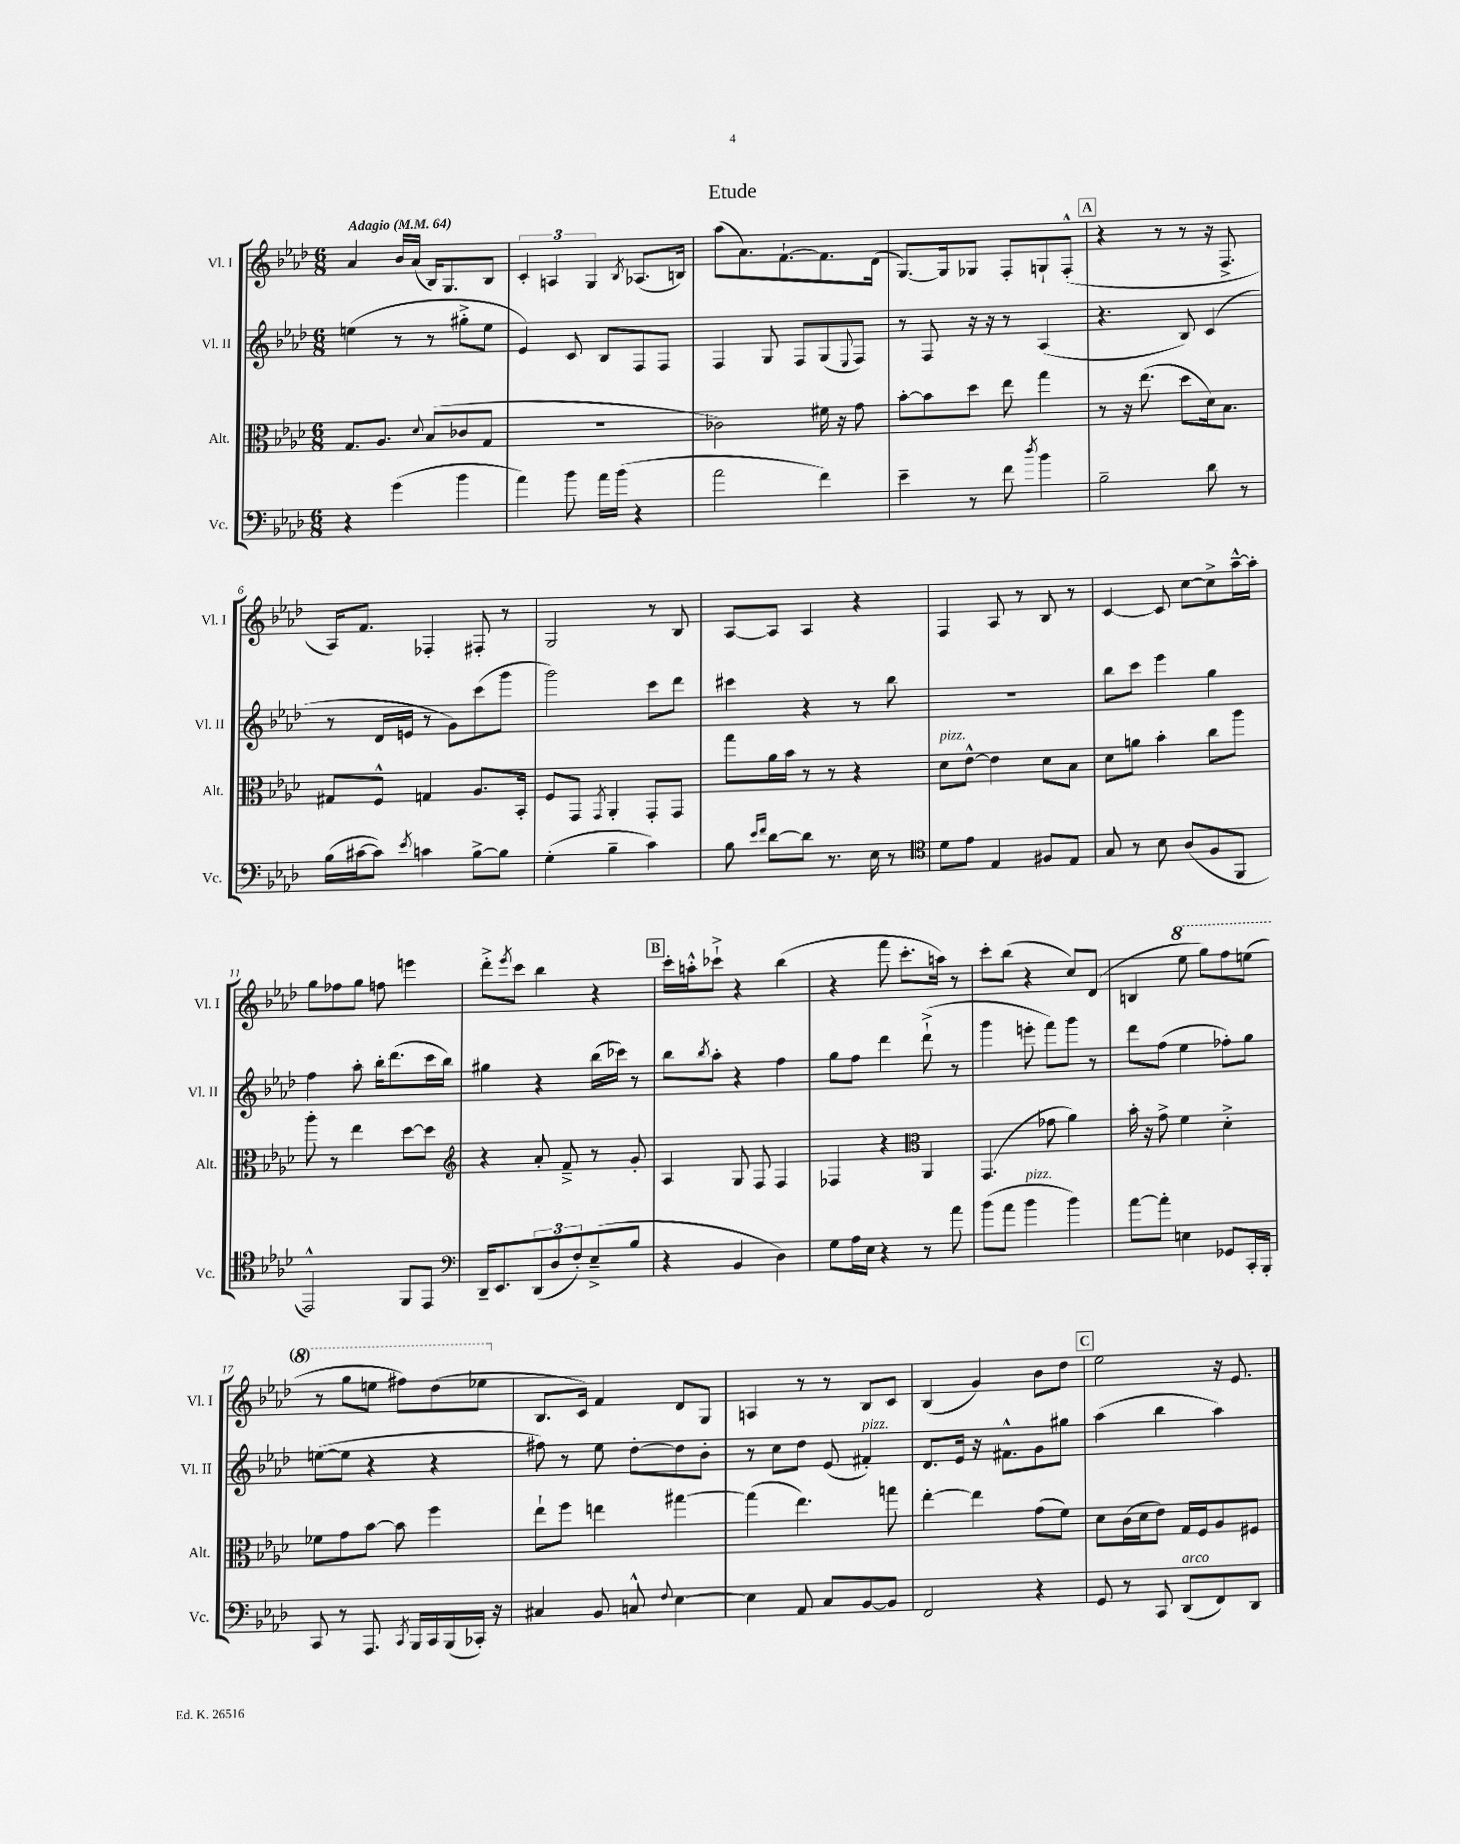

**kern	**kern	**kern	**kern
*staff4	*staff3	*staff2	*staff1
*clefF4	*clefC3	*clefG2	*clefG2
*k[b-e-a-d-]	*k[b-e-a-d-]	*k[b-e-a-d-]	*k[b-e-a-d-]
*M6/8	*M6/8	*M6/8	*M6/8
*MM64	*MM64	*MM64	*MM64
4r	8.G	(4ee	4a-
.	8.A-	.	.
(4g	.	8r	16b-
.	.	.	(16a-
.	8qqd-	.	.
.	(8B-	8r	16B-)
.	.	.	8.G
4b-	8c-	8gg#'^	.
.	8G	8ee	8B-
=	=	=	=
4a-)	2.r	4e-)	6c'
.	.	.	6A
8b-	.	8c	.
.	.	.	6G
16a-	.	8B-	.
(16b-	.	.	.
.	.	.	8qB-
4r	.	8F	(8.A-
.	.	8F	.
.	.	.	16B)
=	=	=	=
2a-	2c-)	4F	(8aa-
.	.	.	8.a-)
.	.	8G	.
.	.	.	[8.f`
.	.	8F	.
4f)	16f#	(8G	8.f]
.	16r	.	.
.	.	8qqE-	.
.	8g	8F)	.
.	.	.	(16d-
=	=	=	=
4e-~	[8b-'	8r	[8.G)
.	8b-]	8F	.
.	.	.	16G]
8r	8dd-	16r	8G-
.	.	16r	.
8f	8ee-	8r	8F'
8qdd-	.	.	.
4b-	4gg	(4A-	8G`
.	.	.	(8F'^^
=	=	=	=
2B-~	8r	4.r	4r
.	16r	.	.
.	(8.ee-	.	.
.	.	.	8r
.	8dd-	8B-)	8r
8d-	16d-)	(4c	16r
.	8.B-	.	8.F^
8r	.	.	.
=	=	=	=
(16B-	8G#	8r	16A-)
[16c#	.	.	8.f
8c#])	8F^^	16d-	.
.	.	16e	.
8qe-	.	.	.
4c	4G	8r	4F-'
.	.	8g)	.
[8B-^	8.A-	(8ccc	8F#'
8B-]	.	8ggg	8r
.	16BB-'	.	.
=	=	=	=
(4G'	8F	2ggg)	2G
.	8GG	.	.
.	8qGG	.	.
4B-~	4AA-'	.	.
4c)	8GG'	8ccc	8r
.	8GG	8ddd-	8B-
=	=	=	=
8B-	8gg	4ccc#	[8A-
16qqe-	.	.	.
16qqf	.	.	.
[8d-	16a-	.	8A-]
.	16b-	.	.
8d-]	8r	4r	4A-
8.r	8r	.	.
.	4r	8r	4r
16E-	.	.	.
8r	.	8bb-	.
=	=	=	=
*clefC4	*	*	*
8d-	8d-	2.r	4F
8e-	[8e-^^	.	.
4E-	4e-]	.	8A-
.	.	.	8r
8F#	8d-	.	8B-
8E-	8B-	.	8r
=	=	=	=
8G	8d-	8bb-	[4c
8r	8a	8ccc	.
8B-	4b-'	4eee-	8c]
(8A-	.	.	[8cc
8F	8cc	4gg	8cc^]
8FF	8aa-	.	[16aa-~^^
.	.	.	16aa-']
=	=	=	=
2EE-^^)	8aa-'	4ff	8gg
.	8r	.	8ff-
.	4ee-	8aa-'	8gg
.	.	16bb-'	8ff
.	.	(8.ddd-	.
8FF	[8dd-	.	4eee
8EE-	8dd-]	16ccc	.
.	.	16bb-)	.
=	=	=	=
*clefF4	*clefG2	*	*
16DD-~	4r	4gg#	8ddd-'^
8.EE-	.	.	.
.	.	.	8qeee-
.	.	.	8ccc
(12DD-	8a-'	4r	4bb-
12D-	.	.	.
.	8f~^	.	.
12F')	.	.	.
(8E-~^	8r	(16bb-	4r
.	.	16ccc-)	.
8B-	8g'	8r	.
=	=	=	=
4r	4A-	8bb-	16ccc'
.	.	.	16aa'^^
.	.	8qbb-	.
.	.	8aa-'	8ccc-`^
4BB-	8G	4r	4r
.	8F	.	.
4D-)	4F	4ff	(4bb-
=	=	=	=
8G	4F-	8gg	4r
16A-	.	8ff	.
16E-	.	.	.
4r	4r	4ddd-	8fff
.	.	.	8.ccc'
*	*clefC3	*	*
8r	4AA-	(8ddd-`^	.
.	.	.	16aa)
8a-	.	8r	8r
=	=	=	=
(8b-	(4.GG	4ggg	8ccc'
8a-	.	.	(8bb-
4b-	.	8eee'	4r
.	8g-	8fff)	.
4b-)	4a-)	8ggg	8cc)
.	.	8r	(8d-
=	=	=	=
[8a-	16b-'	8ddd-	4B
.	16r	.	.
8a-']	8g^	(8ff	.
4E	4f	4ee-	8eee-
.	.	.	8ggg)
8GG-	4d-'^	8ff-')	8fff
16CC'	.	8gg	(8eee
16BBB-'	.	.	.
=	=	=	=
8CC	8f-	([8ee	8r
8r	8g	8ee]	8ggg
8.AAA-	[8b-	4r	8eee
.	8b-]	.	8fff#)
8qCC	.	.	.
16BBB-	.	.	.
16CC	4ff	4r	(8ddd-
(16BBB-	.	.	.
16CC-')	.	.	8eee-
16r	.	.	.
=	=	=	=
4C#	8ee-`	8ff#)	8.B-
.	8ff	8r	.
.	.	.	16c)
8BB-	4ee	8ee-	4f
8C^^	.	[8dd-'	.
8qqF	.	.	.
[4E-	[4gg#	8dd-]	8d-
.	.	8b-'	8G
=	=	=	=
4E-]	(4gg#]	8r	4A
.	.	8cc	.
8AA-	4.ee-)	8dd-	8r
8C	.	(8e-	8r
[8BB-	.	4f#')	8B-
8BB-]	8gg	.	8c
=	=	=	=
2FF	[4ee-'	8.d-	(4B-
.	.	16e-	.
.	4ee-]	16r	4g)
.	.	8.f#^^	.
4r	(8g	8g	8b-
.	8f)	8gg#	8dd-
=	=	=	=
8GG	8d-	(4aa-	2ee-
8r	(16c	.	.
.	16d-	.	.
8CC	8e-)	4bb-	.
(8DD-	16G	.	.
.	16F	.	.
8FF)	8A-	4aa-)	16r
.	.	.	8.e-
8DD-	8F#	.	.
==	==	==	==
*-	*-	*-	*-
